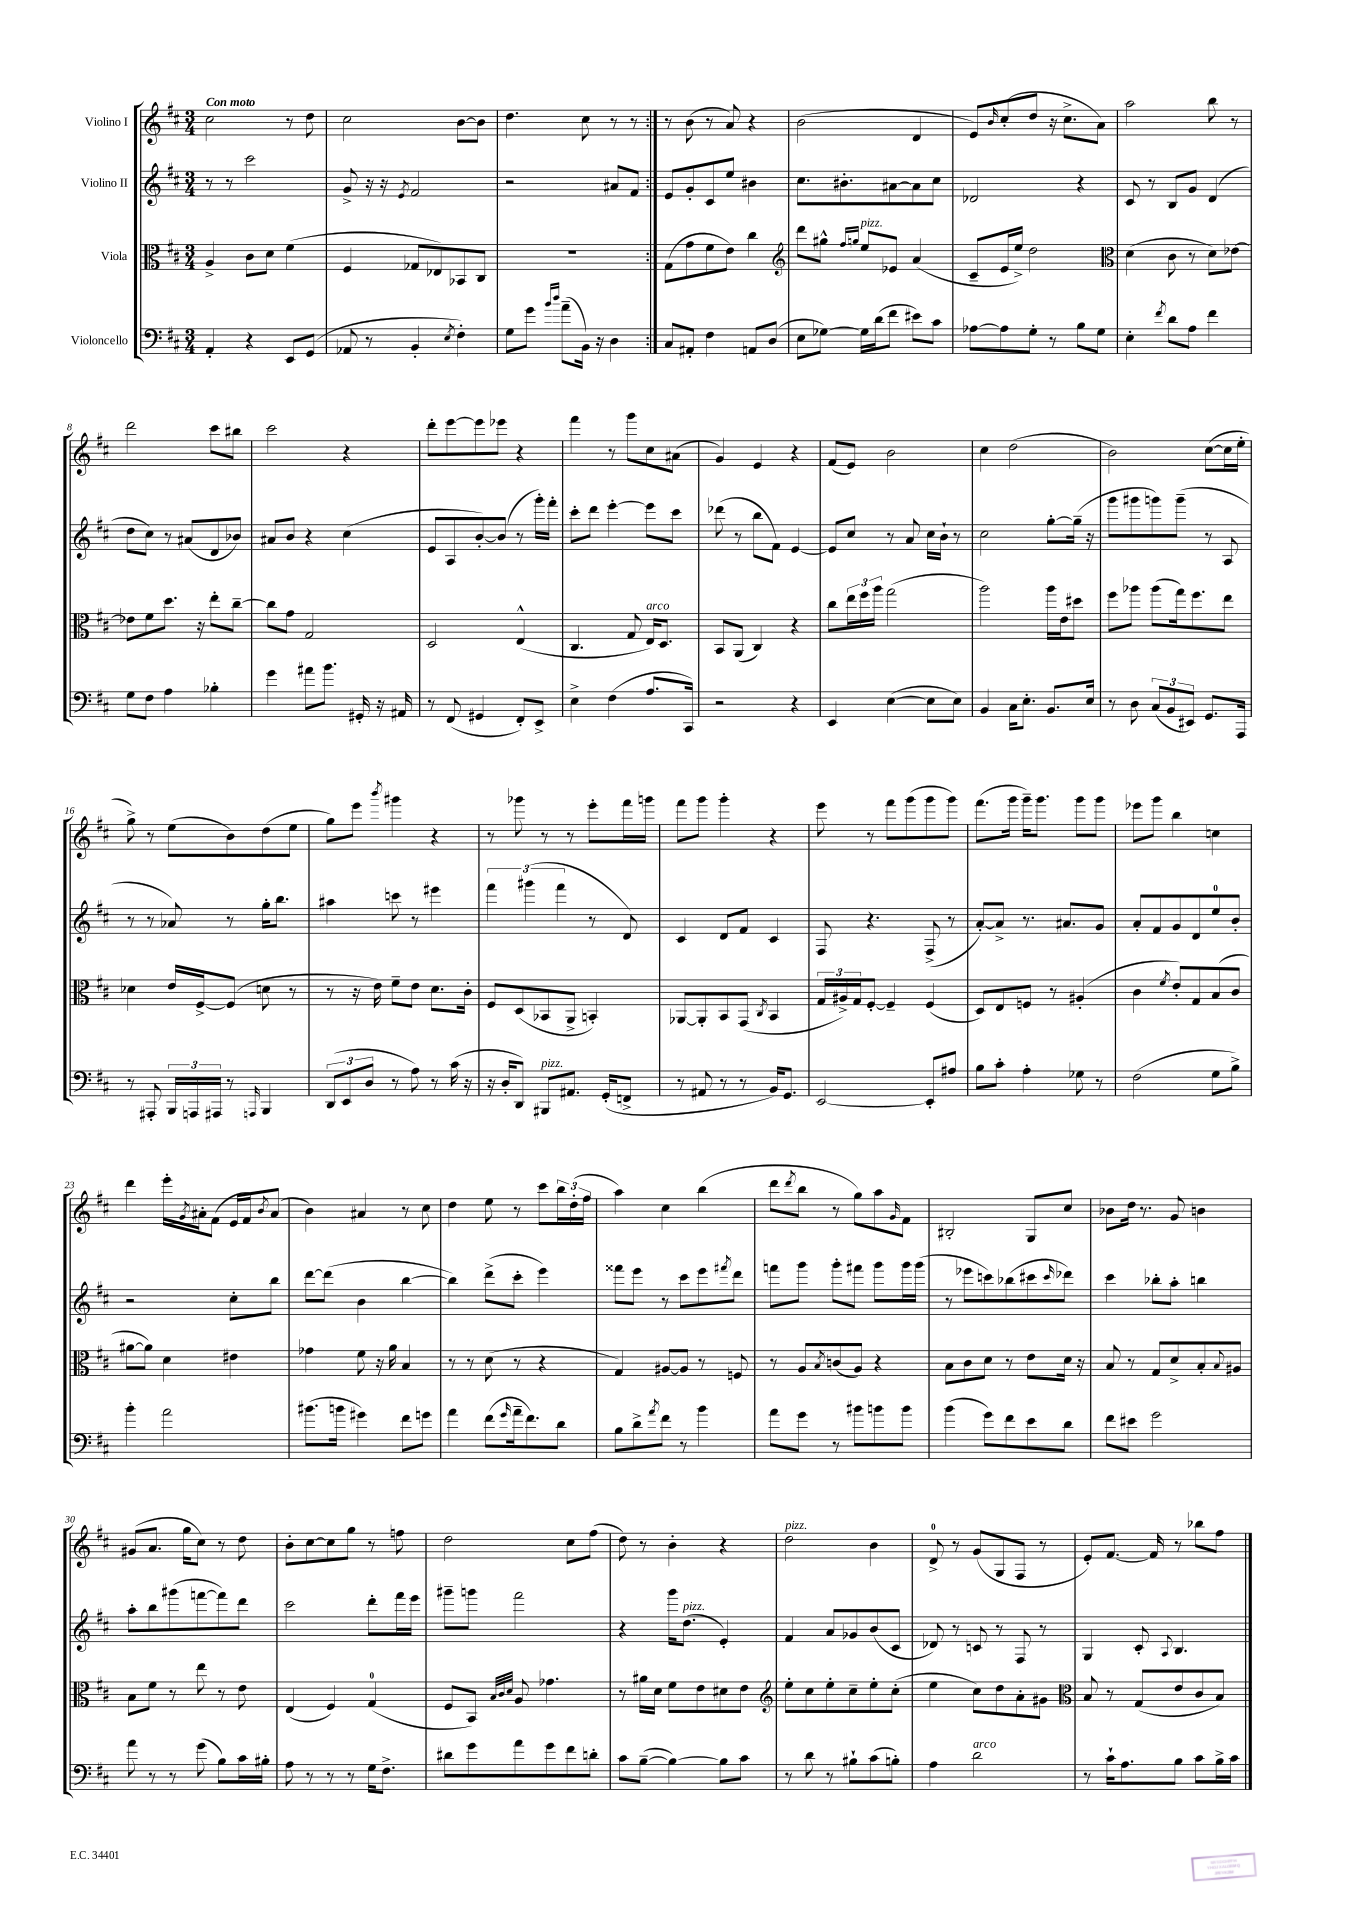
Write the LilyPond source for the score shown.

<<
\new StaffGroup <<
\new Staff = "s0" \with { instrumentName = "Violino I" } {
    \clef treble \key d \major \numericTimeSignature \time 3/4 \tempo "Con moto"
    \repeat volta 2 { cis''2 r8 d''8 |
    cis''2 b'8~ b'8 |
    d''4. cis''8 r8 r8 | }
    r8 b'8( r8 a'8) r4 |
    b'2( d'4 |
    e'8) \grace { b'16 } cis''8-.( d''8 r16 cis''8.-> a'8) |
    a''2 b''8 r8 |
    d'''2 cis'''8 bis''8 |
    cis'''2 r4 |
    d'''8-. e'''8~ e'''8 ees'''8 r4 |
    fis'''4 r8 g'''8 cis''8 ais'8( |
    g'4) e'4 r4 |
    fis'8( e'8) b'2 |
    cis''4 d''2( |
    b'2) cis''8~( cis''16 e''16-. |
    g''8->) r8 e''8( b'8) d''8( e''8 |
    g''8) e'''8 \acciaccatura { b'''8 } gis'''4 r4 |
    r8 ges'''8 r8 r8 e'''8-. fis'''16 g'''16 |
    fis'''8 g'''8 g'''4-. r4 |
    e'''8 r8 fis'''8 g'''8( g'''8 g'''8) |
    fis'''8.( g'''16 g'''16--) g'''8. g'''8 g'''8 |
    ees'''8 g'''8 b''4 c''4 |
    d'''4 e'''16-. \acciaccatura { g'8 } ais'16-. fis'8( e'16 fis'16) \acciaccatura { b'8 } ais'8( |
    b'4) ais'4 r8 cis''8 |
    d''4 e''8 r8 cis'''8 \tuplet 3/2 { b''16 d''16-.( fis''16 } |
    a''4) cis''4 b''4( |
    d'''8 \acciaccatura { d'''8 } b''8 r8 g''8) a''8 \grace { g'16 } fis'8 |
    bis2-. g8 cis''8 |
    bes'8 d''16 r8. g'8 b'4 |
    gis'8( a'8. g''16 cis''8) r8 d''8 |
    b'8-. cis''8~ cis''8 g''8 r8 f''8 |
    d''2 cis''8 fis''8( |
    d''8) r8 b'4-. r4 |
    d''2^\markup { \italic "pizz." } b'4 |
    d'8-0-> r8 g'8( g8 fis8 r8 |
    e'8-.) fis'8.~ fis'16 r8 bes''8 fis''8 \bar "|." |
}
\new Staff = "s1" \with { instrumentName = "Violino II" } {
    \clef treble \key d \major \numericTimeSignature \time 3/4
    \repeat volta 2 { r8 r8 cis'''2 |
    g'8-> r16 r16 \acciaccatura { e'8 } fis'2 |
    r2 ais'8 fis'8 | }
    e'8 g'8-. cis'8 e''8 bis'4 |
    cis''8. bis'8.-. ais'8~ ais'8 cis''8 |
    des'2 r4 |
    cis'8 r8 b8 g'8 d'4( |
    d''8 cis''8) r8 ais'8( d'8 bes'8) |
    ais'8 b'8 r4 cis''4( |
    e'8 a8 b'8~-.) b'8( r8 g'''16-.) fis'''16-. |
    cis'''8-. d'''8 e'''4~-. e'''8 cis'''8 |
    des'''8( r8 b''8 fis'8) e'4~ |
    e'8 cis''8 r8 a'8 cis''16 b'16-! r8 |
    cis''2 g''8~-. g''16--( r16 |
    g'''8 gis'''8 g'''8) g'''8--( r8 a8 |
    r8 r8 aes'8) r8 g''16-. b''8. |
    ais''4 c'''8 r8 eis'''4 |
    \tuplet 3/2 { fis'''4 gis'''4( fis'''4 } r8 d'8) |
    cis'4 d'8 fis'8 cis'4 |
    fis8 r4. fis8->( r8 |
    a'8~-.) a'8-> r8. ais'8. g'8 |
    a'8-. fis'8 g'8 d'8 e''8-0 b'8-. |
    r2 cis''8-. b''8 |
    d'''8~ d'''8( b'4 b''4~ |
    b''4) d'''8->( cis'''8-. e'''4) |
    fisis'''8 e'''8 r8 cis'''8 e'''8 \acciaccatura { fis'''8 } d'''8 |
    f'''8 g'''8 g'''8-. fis'''8 g'''8 g'''16 g'''16( |
    r8 ees'''8 c'''8) bes''8( cis'''8 \grace { cis'''16 } des'''8) |
    cis'''4 bes''8-. a''8-. b''4 |
    a''8-. b''8 gis'''8( f'''8~ f'''8) d'''8 |
    cis'''2 d'''8-. fis'''16 e'''16 |
    gis'''8-- g'''8 fis'''2 |
    r4 g'''16 d''8.^\markup { \italic "pizz." }( e'4-.) |
    fis'4 a'8 ges'8 b'8( cis'8 |
    des'8) r8 c'8 r8 fis8 r8 |
    g4 cis'8-. \appoggiatura { a8 } b4. \bar "|." |
}
\new Staff = "s2" \with { instrumentName = "Viola" } {
    \clef alto \key d \major \numericTimeSignature \time 3/4
    \repeat volta 2 { a4-> cis'8 d'8 fis'4( |
    fis4 ges8 ees8) bes,8 cis8 |
    R2. | }
    g8( g'8 fis'8 e'8) cis''4 |
    \clef treble d'''8 gis''8-^ \grace { fis''16 g''16 } e''8^\markup { \italic "pizz." } ees'8 a'4( |
    cis'8-- e'16 e''16->) d''2 |
    \clef alto d'4( cis'8 r8 d'8) ees'8~ |
    ees'8 fis'8 d''8. r16 e''8-. cis''8~-- |
    cis''8 g'8 g2 |
    d2 e4-^( |
    cis4. g8 e16^\markup { \italic "arco" }) d8. |
    b,8 a,8( cis4) r4 |
    cis''8 \tuplet 3/2 { e''16 fis''16 a''16 } g''2( |
    a''2) a''16 e'16 dis''8 |
    fis''8 aes''8 aes''8( g''16) fis''8. e''8 |
    des'4 e'16 fis16~-> fis8( d'8 r8 |
    r8 r16 e'16) fis'8-- e'8 d'8. cis'16-. |
    fis8 d8( bes,8 a,8-> b,4-.) |
    aes,8~ aes,8-. b,8 g,8( \acciaccatura { cis8 } b,4 |
    \tuplet 3/2 { g16 ais16->) g16 } fis8~-. fis4-- fis4( |
    d8) e8 f8 r8 ais4-.( |
    cis'4 \acciaccatura { fis'8 } e'8-.) g8 b8( cis'8 |
    ais'8~ ais'8) d'4 eis'4 |
    ges'4 fis'8 r16 a'16 b4 |
    r8 r8 d'8( r8 r4 |
    g4) ais8~ ais8 r8 f8 |
    r8 a8 \acciaccatura { b8 } c'8( a8) r4 |
    b8 cis'8 d'8 r8 e'8 d'16 r16 |
    b8 r8 g8 d'8-> b8-. \appoggiatura { b8 } ais8 |
    b8 fis'8 r8 e''8 r8 e'8 |
    e4( fis4) g4-0( |
    fis8 b,8) \grace { b32 cis'32 d'32 } a8 ges'4. |
    r8 ais'16 d'16 fis'8 e'8 dis'8 e'8 |
    \clef treble e''8-. cis''8 e''8-. cis''8-- e''8-. cis''8-.( |
    e''4 cis''8) d''8 a'8-. gis'8 |
    \clef alto b8 r8 g8( e'8 cis'8 b8) \bar "|." |
}
\new Staff = "s3" \with { instrumentName = "Violoncello" } {
    \clef bass \key d \major \numericTimeSignature \time 3/4
    \repeat volta 2 { a,4-. r4 e,8 g,8( |
    aes,8 r8 b,4-. \acciaccatura { e8 } fis4-.) |
    g8 g'8 \grace { b'16 d''16 } a'8--( b,16) r16 d4 | }
    cis8 ais,8-. fis4 a,8 d8( |
    e8 ges8~) ges16 d'16( fis'8 eis'8) cis'8 |
    aes8~ aes8 g8-. r8 b8 g8 |
    e4-. \acciaccatura { fis'8 } d'8 a8 fis'4 |
    g8 fis8 a4 bes4-. |
    g'4 ais'8 b'8. gis,16-. r16 ais,16 |
    r8 fis,8( gis,4 fis,8-.) e,8-> |
    e4-> fis4( a8. cis,16) |
    r2 r4 |
    e,4 e4~( e8 e8) |
    b,4 cis16 e8.-. b,8. e16 |
    r8 d8 \tuplet 3/2 { cis8( b,8 eis,8) } g,8. a,,16 |
    r8 ais,,8-. \tuplet 3/2 { b,,16 a,,16 ais,,16 } r8 \grace { a,,16 } b,,4 |
    \tuplet 3/2 { d,8( e,8 d8 } r8 a8) r8 cis'16( r16 |
    r16 d16-. d,8) bis,,8^\markup { \italic "pizz." } ais,8. g,16-.( f,8-> |
    r8 ais,8 r8 r8 b,16) g,8. |
    e,2~ e,8-. ais8 |
    b8 cis'8-. a4-. ges8 r8 |
    fis2( g8 b8->) |
    b'4-. a'2 |
    bis'8.( b'16 gis'4) fis'8 g'8 |
    a'4 fis'8( \grace { g'16 } a'16-- fis'8.) d'8 |
    b8 d'8-> \acciaccatura { a'8 } fis'8 r8 b'4 |
    a'8 g'8 r8 bis'8 b'8 b'8 |
    b'4( g'8) fis'8 e'8 d'8 |
    fis'8 eis'8 g'2 |
    a'8 r8 r8 g'8( b8) cis'16 bis16-. |
    a8 r8 r8 r8 g16 fis8.-> |
    dis'8 g'8 a'8 g'8 fis'8 d'8-. |
    cis'8 b8~--( b4~) b8 cis'8 |
    r8 d'8 r8 bis8-! cis'8( b8-.) |
    a4 d'2^\markup { \italic "arco" } |
    r8 cis'16-! a8. b8 cis'8 b16-> cis'16 \bar "|." |
}
>>
>>
